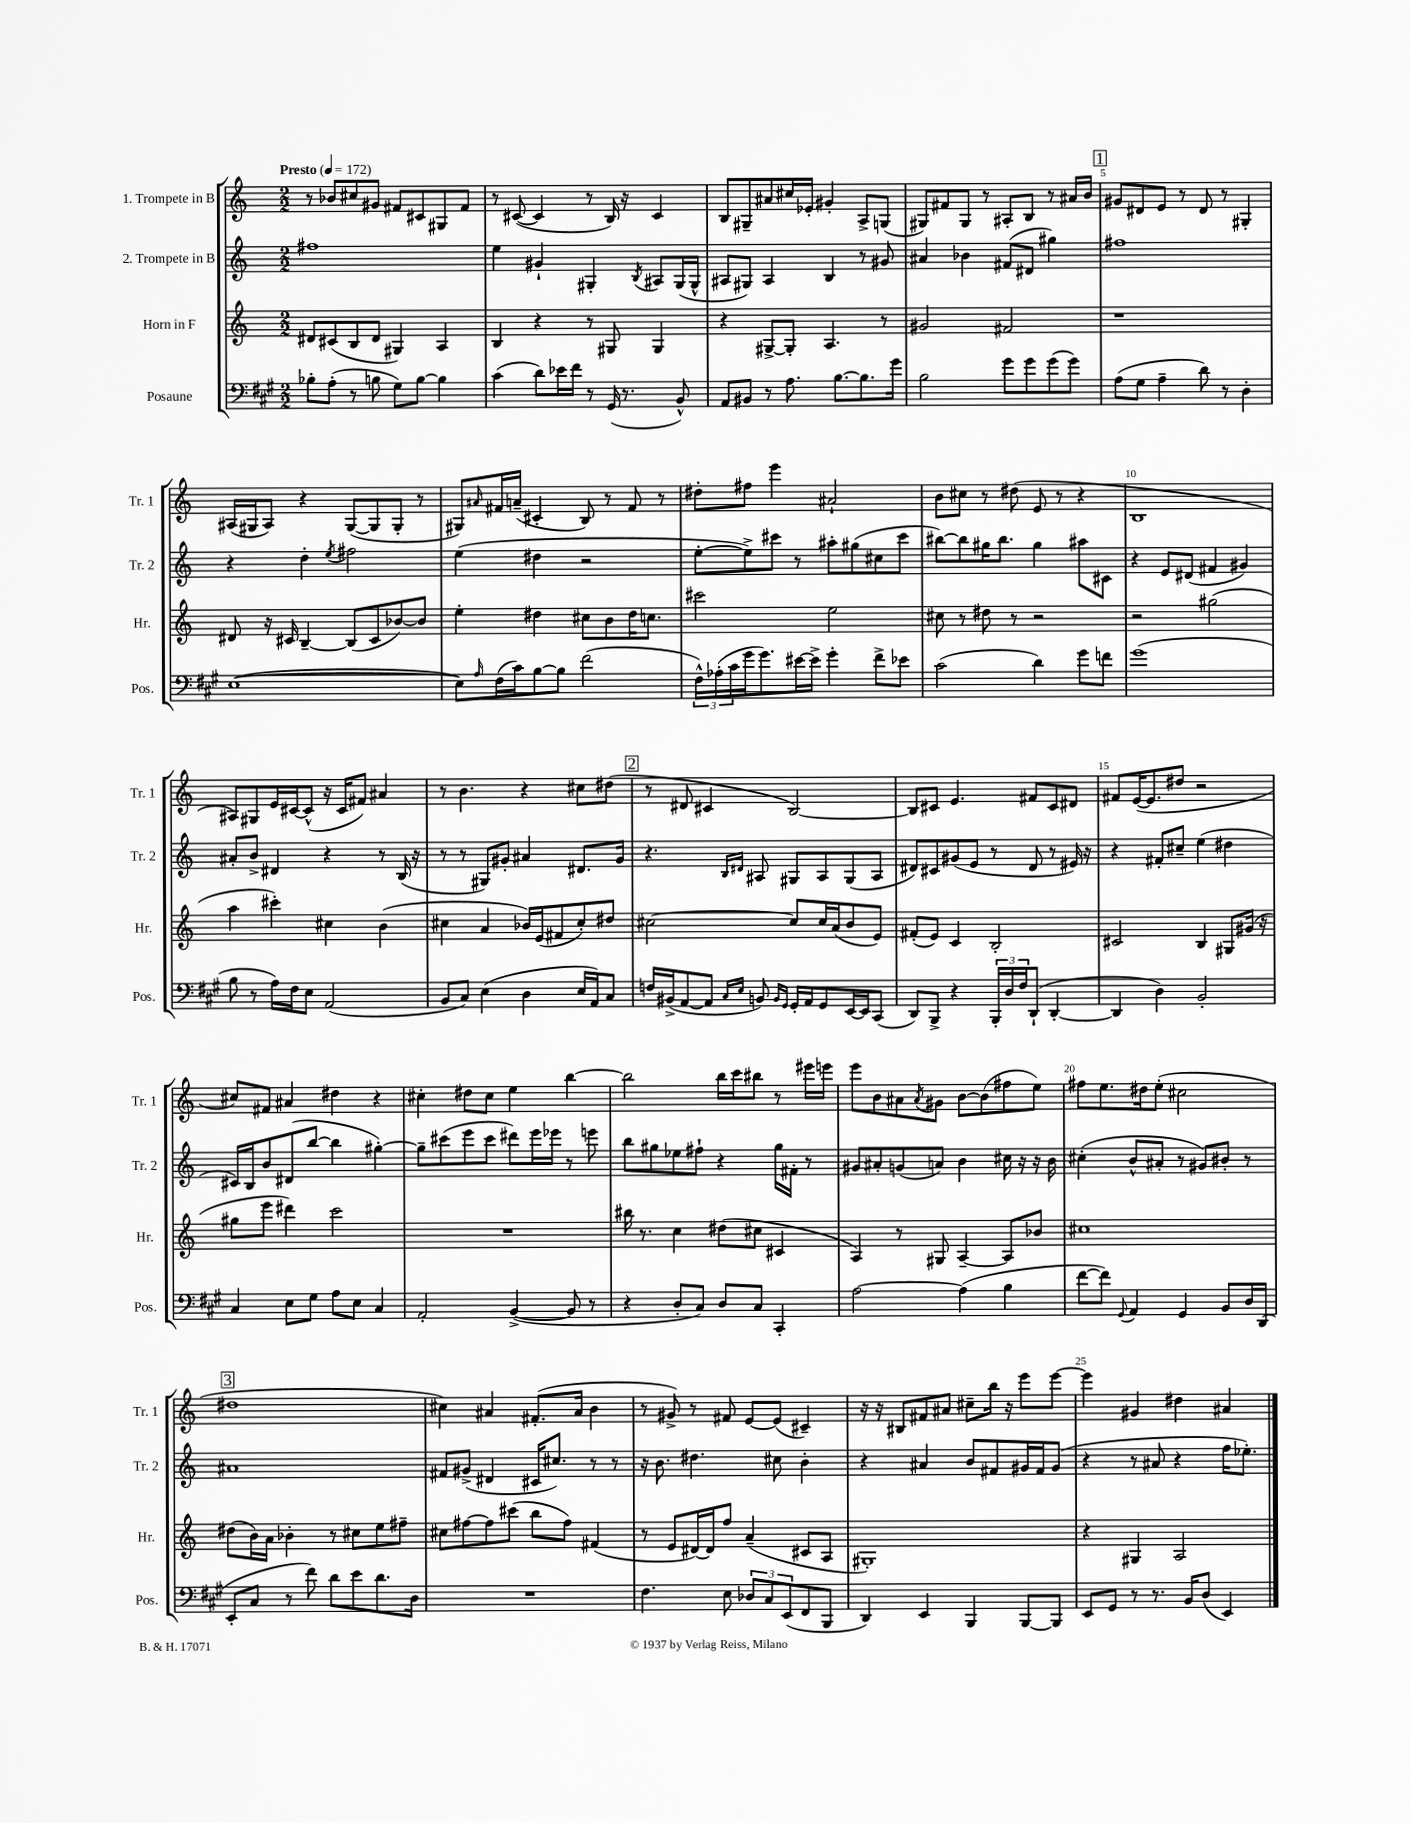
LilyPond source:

<<
\new StaffGroup <<
\new Staff = "s0" \with { instrumentName = "1. Trompete in B" shortInstrumentName = "Tr. 1" } {
    \clef treble \key c \major \numericTimeSignature \time 2/2 \tempo "Presto" 4 = 172
    r8 bes'8 cis''8 gis'8 fis'8 cis'8 gis8 fis'8 |
    r8 cis'8~( cis'4 r8 b16) r16 cis'4 |
    b8 gis8-- ais'8 cis''16 ees'16-. gis'4-. a8-> g8( |
    gis8) fis'8 gis8 r8 ais8-. b8 r8 ais'16 b'16 |
    \mark \markup { \box "1" } gis'8 dis'8 e'8 r8 dis'8 r8 gis4-. |
    ais16( gis16 ais8) r4 gis8~( gis8 gis8-. r8 |
    gis8) \grace { ais'16 } fis'16 a'16--( cis'4-. b8) r8 fis'8 r8 |
    dis''8-. fis''8 e'''4 ais'2-! |
    b'8 cis''8 r8 dis''8( e'8 r8 r4 |
    b1 |
    ais8) gis8 e'16 cis'16~ cis'8-^( r16 cis'16 fis'8) ais'4 |
    r8 b'4. r4 cis''8 dis''8( |
    \mark \markup { \box "2" } r8 dis'8 cis'4 b2~) |
    b8 cis'8 e'4. fis'8 cis'8 dis'8 |
    fis'8 e'16~( e'8. dis''8 r2 |
    cis''8) fis'8 ais'4 dis''4 r4 |
    cis''4-. dis''8 cis''8 e''4 b''4~ |
    b''2 b''16 c'''16 bis''8 r8 eis'''16 e'''16 |
    e'''8 b'8 ais'8 \acciaccatura { ais'8 } gis'8 b'8~ b'8( fis''8 e''8) |
    fis''8 e''8. dis''16 e''8-.( cis''2 |
    \mark \markup { \box "3" } dis''1 |
    cis''4) ais'4 fis'8.-.( ais'16 b'4 |
    r8 gis'8->) r8 fis'8 e'8~ e'8( cis'4--) |
    r16 r16 bis8 fis'8 ais'8 cis''8-- b''16 r16 e'''8 e'''8~ |
    e'''4 gis'4 dis''4 ais'4 \bar "|." |
}
\new Staff = "s1" \with { instrumentName = "2. Trompete in B" shortInstrumentName = "Tr. 2" } {
    \clef treble \key c \major \numericTimeSignature \time 2/2
    fis''1 |
    e''4 gis'4-! gis4-. \acciaccatura { b8 } ais8 gis16( gis16-^ |
    ais8 gis8) ais4 b4 r8 gis'8 |
    ais'4 bes'4 fis'8( dis'8 gis''4) |
    \mark \markup { \box "1" } fis''1 |
    r4 d''4-. \acciaccatura { e''8 } fis''2 |
    e''4( dis''4 r2 |
    e''8~-. e''8->) cis'''8 r8 ais''8-. gis''8( cis''8 cis'''8 |
    bis''8~) bis''8 gis''16 bis''8. gis''4 ais''8 cis'8 |
    r4 e'8 dis'8( fis'4 gis'4) |
    ais'8-. b'8-> dis'4 r4 r8 b16( r16 |
    r8 r8 gis8) gis'8-. ais'4 dis'8. gis'16 |
    \mark \markup { \box "2" } r4. \grace { b16 dis'16 } ais8 gis8 ais8 gis8( ais8 |
    dis'8) cis'8 gis'8( e'8 r8 dis'8 r8 eis'16) r16 |
    r4 fis'8-. cis''8-- e''4( dis''4 |
    cis'16) b16 b'8 dis'8( b''8~ b''4 gis''4~-.) |
    gis''8-- cis'''8( e'''8 cis'''8 dis'''8) e'''16 ees'''16 r8 e'''8 |
    b''8 gis''8 ees''8 fis''8-! r4 gis''16 fis'16-. r8 |
    gis'8 ais'8-. g'8( a'8) b'4 cis''16 r16 r16 b'16 |
    cis''4-.( b'8-^ ais'8-. r8 gis'8) bis'8-. r8 |
    \mark \markup { \box "3" } ais'1 |
    fis'8 gis'8->( dis'4 cis'16 cis''8.) r8 r8 |
    r16 b'8. dis''4. cis''8 b'4-. |
    r4 ais'4 b'8 fis'8 gis'16 fis'16 gis'8( |
    r4 r8 ais'8 r4 f''16 ees''8.-.) \bar "|." |
}
\new Staff = "s2" \with { instrumentName = "Horn in F" shortInstrumentName = "Hr." } {
    \clef treble \key c \major \numericTimeSignature \time 2/2
    dis'8 cis'8( b8 dis'8 gis4) a4 |
    b4 r4 r8 gis8 gis4 |
    r4 gis8~-> gis8-. a4. r8 |
    gis'2 fis'2 |
    \mark \markup { \box "1" } r1 |
    dis'8 r16 cis'16 b4~-- b8( cis'8 bes'8~) bes'8 |
    e''4-. dis''4 cis''8 b'8 dis''16 c''8. |
    cis'''2 e''2 |
    cis''8 r8 dis''8 r8 r2 |
    r2 gis''2( |
    a''4 cis'''4-.) cis''4 b'4( |
    cis''4 a'4 bes'16) e'16( fis'8 cis''8-.) dis''8 |
    \mark \markup { \box "2" } cis''2~ cis''8 cis''16 a'16( b'8 e'8) |
    fis'8-.( e'8) c'4 b2-. |
    cis'2 b4 gis8 gis'16( r16 |
    gis''8 e'''8 dis'''4) c'''2 |
    R1 |
    bis''16 r8. c''4 dis''8( cis''8 cis'4 |
    a4) r8 gis8 a4~-- a8 bes'8 |
    cis''1 |
    \mark \markup { \box "3" } dis''8( b'16) a'16 bes'4-. r8 cis''8 e''8 fis''8-- |
    cis''8 fis''8~ fis''8 cis'''8( b''8 fis''8) fis'4( |
    r8 e'8 dis'16~) dis'16 f''8 a'4--( cis'8 a8 |
    gis1-.) |
    r4 gis4 a2 \bar "|." |
}
\new Staff = "s3" \with { instrumentName = "Posaune" shortInstrumentName = "Pos." } {
    \clef bass \key a \major \numericTimeSignature \time 2/2
    bes8-. a8-.( r8 b8 gis8) b8~ b4 |
    cis'4( d'8) ees'16 fis'16 r8 gis,16( r8. b,8-^) |
    a,8 bis,8 r8 a8. b8.~ b8. gis'16 |
    b2 gis'8 gis'8 gis'8( gis'8) |
    \mark \markup { \box "1" } a8( gis8 a4-- d'8) r8 d4-. |
    e1~( |
    e8) \grace { a16 } fis16( cis'16) b8~ b8 fis'2( |
    \tuplet 3/2 { fis16-^) aes16-.( cis'16 } gis'16 gis'8.) eis'16~ eis'16-> gis'4-. fis'8-> ees'8 |
    cis'2( d'4) gis'8 f'8 |
    gis'1( |
    b8 r8 a16) fis16 e8 a,2( |
    b,8 cis8) e4( d4 e16 a,16) cis8 |
    \mark \markup { \box "2" } f16 bis,16->( a,8~ a,8 \grace { cis16 e16 } b,8) \grace { b,16 gis,16 } gis,16-. a,16 gis,8 e,16~ e,16 cis,8( |
    d,8) b,,8-> r4 \tuplet 3/2 { b,,16-. d16 fis16 } d,8-!( d,4~-. |
    d,4 d4) b,2-. |
    cis4 e8 gis8 a8 e8 cis4 |
    a,2-. b,4~->( b,8 r8 |
    r4 d8-. cis8) d8 cis8 cis,4-. |
    a2~ a4( b4 |
    fis'8~ fis'8) \appoggiatura { gis,8 } a,4 gis,4 b,8 d16 d,16( |
    \mark \markup { \box "3" } e,8-. cis8 r8 fis'8) d'8 e'8 d'8. d16 |
    R1 |
    fis4. e8 \tuplet 3/2 { des8 cis8 e,8( } fis,8 b,,8 |
    d,4) e,4 b,,4 b,,8~ b,,8 |
    e,8 gis,8 r8 r8. b,16 d8( e,4) \bar "|." |
}
>>
>>
\layout { \context { \Score \override BarNumber.break-visibility = ##(#f #t #t) barNumberVisibility = #(every-nth-bar-number-visible 5) } }
